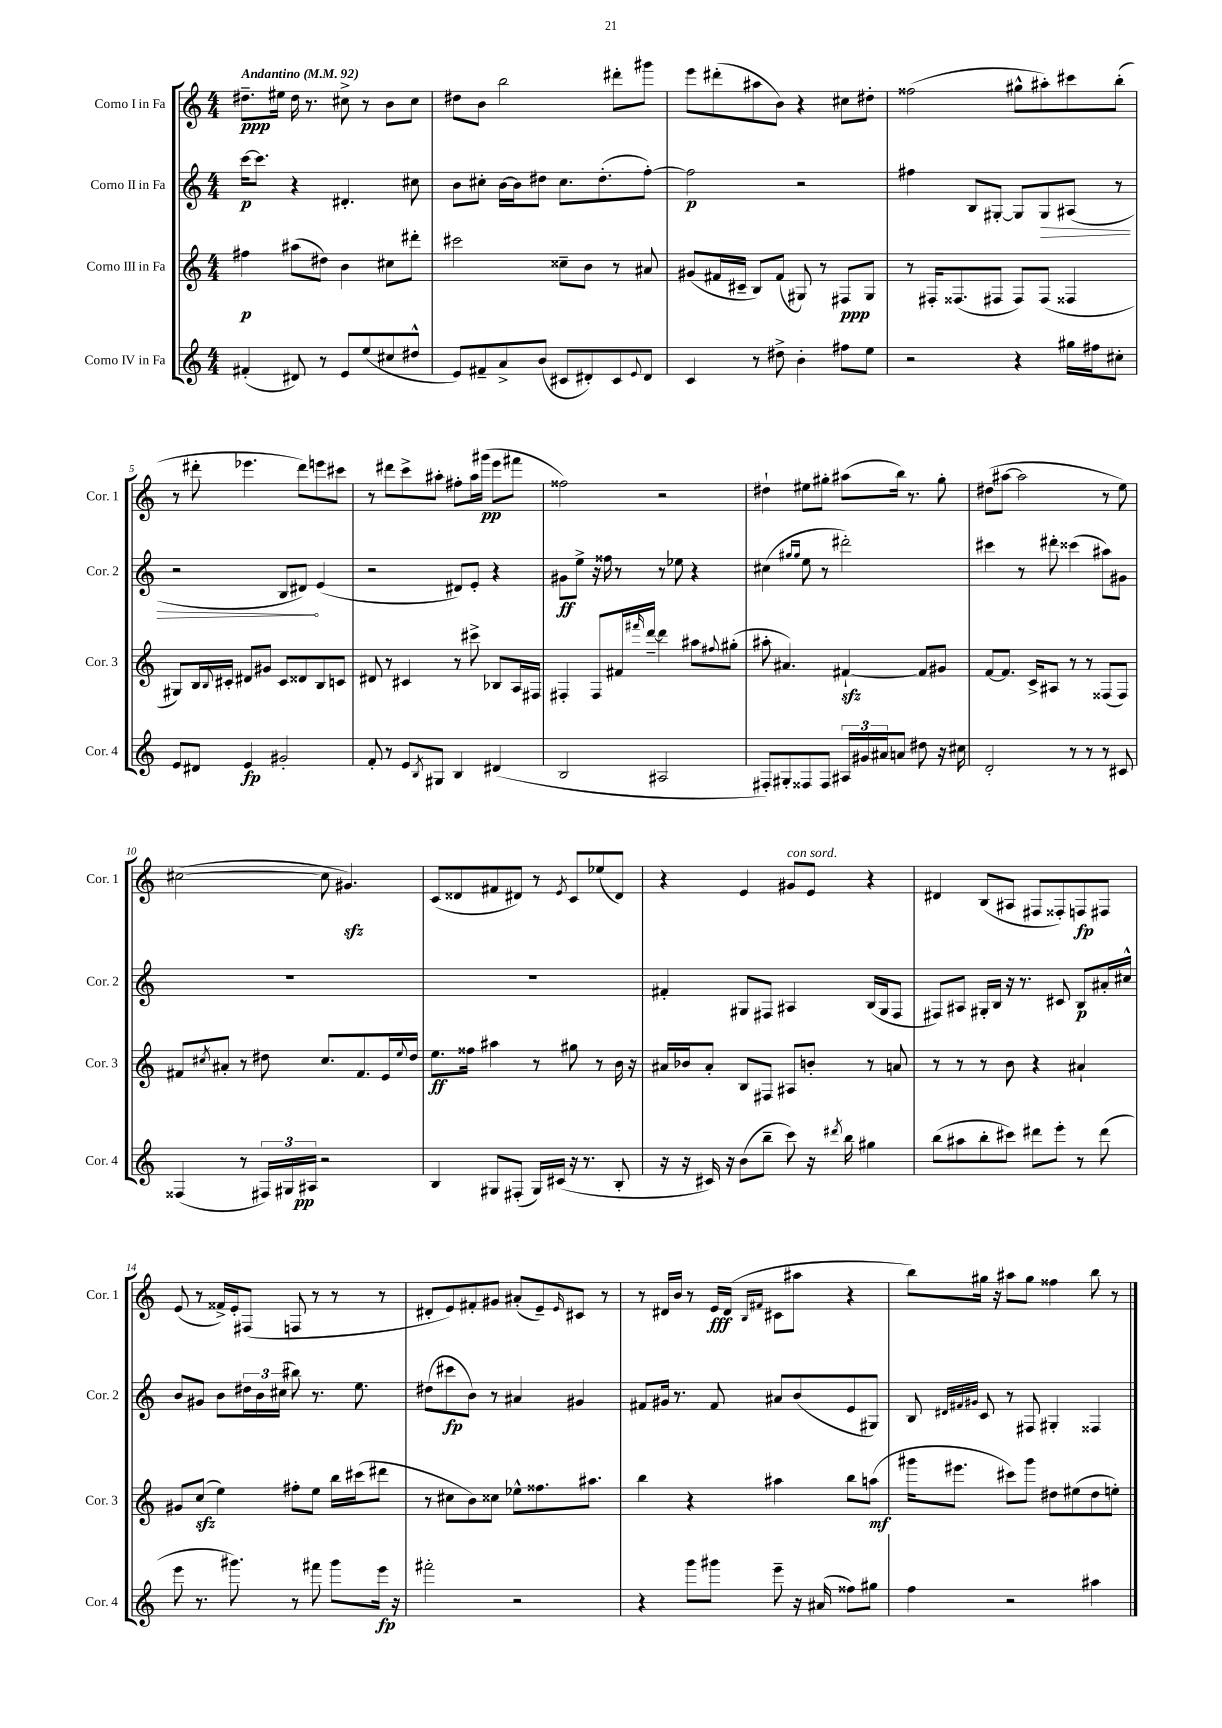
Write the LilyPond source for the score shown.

<<
\new StaffGroup <<
\new Staff = "s0" \with { instrumentName = "Corno I in Fa" shortInstrumentName = "Cor. 1" } {
    \clef treble \key c \major \numericTimeSignature \time 4/4 \tempo "Andantino" 4 = 92
    dis''8.--\ppp eis''16 dis''16 r8. cis''8-> r8 b'8 cis''8 |
    dis''8 b'8 b''2 dis'''8-. gis'''8 |
    e'''8 dis'''8-.( ais''8 b'8) r4 cis''8 dis''8-. |
    fisis''2( gis''8-^ ais''8-.) cis'''8 b''8-.( |
    r8 dis'''8-. ees'''4. dis'''8) e'''8 cis'''8 |
    r8 dis'''8 c'''8-> ais''8-. fis''8-. ais''16 gis'''16\pp( e'''8 fis'''8 |
    fisis''2) r2 |
    dis''4-! eis''8 gis''8-. ais''8( b''16) r8. gis''8-. |
    dis''8( ais''8~ ais''2 r8 e''8) |
    cis''2~( cis''8 gis'4.\sfz) |
    c'8( disis'8 fis'8 dis'8) r8 \acciaccatura { e'8 } c'8 ees''8( dis'8) |
    r4 e'4 gis'8^\markup { \italic "con sord." } e'8 r4 |
    dis'4 b8( ais8 fis8 fisis8-.) f8\fp fis8 |
    e'8( r8 fisis'16->) e'16-. fis8( f8 r8 r8 r8 |
    dis'8-. e'8) fis'8-. gis'8 ais'8-.( e'8--) \grace { e'16 } cis'8 r8 |
    r8 dis'16 b'16 r8 e'16\fff dis'16( \grace { b16 fis'16 } cis'8 ais''8 r4 |
    b''8) gis''16 r16 ais''8 gis''8 fisis''4 b''8 r8 \bar "|." |
}
\new Staff = "s1" \with { instrumentName = "Corno II in Fa" shortInstrumentName = "Cor. 2" } {
    \clef treble \key c \major \numericTimeSignature \time 4/4
    c'''16~\p c'''8. r4 dis'4.-. cis''8 |
    b'8 cis''8-. b'16~ b'16 dis''8 cis''8. dis''8.-.( f''8~-.) |
    f''2\p r2 |
    fis''4 b8 gis8~-. gis8 \once \override Hairpin.circled-tip = ##t gis8\> ais8( r8 |
    r2 b8 dis'8\!) e'4( |
    r2 dis'8) e'8-. r4 |
    gis'8\ff e''8-> r16 fisis''16 r8 r8 ees''8 r4 |
    cis''4( \grace { gis''16 gis''16 } e''8 r8 dis'''2-.) |
    cis'''4 r8 dis'''8-. cisis'''4( ais''8) gis'8 |
    R1 |
    R1 |
    fis'4-. gis8 fis8 ais4 b16( gis16 fis8 |
    fis8) ais8 gis16-. b16 r16 r8. cis'8 b8\p ais'16-. cis''16-^ |
    b'8 gis'8 b'8 \tuplet 3/2 { dis''16 b'16 cis''16( } bis''8) r8. e''8. |
    dis''8( cis'''8\fp b'8) r8 ais'4 gis'4 |
    fis'8 gis'16 r8. fis'8 ais'8 b'8( e'8 gis8) |
    b8 \grace { dis'32 fis'32 gis'32 } c'8 r8 fis8 gis4-. fisis4 \bar "|." |
}
\new Staff = "s2" \with { instrumentName = "Corno III in Fa" shortInstrumentName = "Cor. 3" } {
    \clef treble \key c \major \numericTimeSignature \time 4/4
    fis''4\p ais''8( dis''8) b'4 cis''8 dis'''8-. |
    cis'''2 cisis''8-- b'8 r8 ais'8 |
    gis'8( fis'16 cis'16-- b8) fis'8( gis8) r8 fis8\ppp gis8 |
    r8 fis16-. fisis8.( fis8 fis8) fis8( fisis4 |
    gis8) b16 \appoggiatura { b8 } cis'16-. dis'8 gis'8 cis'8 disis'8 b8 c'8 |
    dis'8 r8 cis'4 r8 cis'''8-> bes8 a16 fis16 |
    fis4-. fis8 fis'16 \grace { fis'''16 } d'''16~-- d'''4 ais''8 \appoggiatura { fis''8 } gis''8-.( |
    ais''8-. ais'4.) fis'4~-!\sfz fis'8 gis'8 |
    f'8~ f'8. c'16-> ais8 r8 r8 fisis8( fisis8) |
    fis'8 \acciaccatura { cis''8 } ais'8-. r8 dis''8 cis''8. fis'8. e'16 \appoggiatura { e''8 } dis''16 |
    e''8.\ff fisis''16 ais''4 r8 gis''8 r8 b'16 r16 |
    ais'16 bes'16 ais'8-. b8 fis8 ais8 b'8-. r8 a'8 |
    r8 r8 r8 b'8 r4 ais'4-! |
    gis'8 c''8\sfz( e''4) fis''8-. e''8 b''16 cis'''16( dis'''8 |
    r8 cis''8 b'8) cisis''8 ees''8-^ fisis''8. ais''8. |
    b''4 r4 ais''4 b''8 a''8\mf( |
    gis'''16 eis'''8. cis'''8) gis'''8 dis''8 eis''8( dis''8 e''8-.) \bar "|." |
}
\new Staff = "s3" \with { instrumentName = "Corno IV in Fa" shortInstrumentName = "Cor. 4" } {
    \clef treble \key c \major \numericTimeSignature \time 4/4
    fis'4-.( dis'8) r8 e'8 e''8( cis''8 dis''8-^ |
    e'8) fis'8-- a'8-> b'8( cis'8 dis'8-.) cis'8 \appoggiatura { e'8 } dis'8 |
    c'4 r8 dis''8-> b'4-. fis''8 e''8 |
    r2 r4 gis''16 fis''16 cis''8-. |
    e'8 dis'8 e'4\fp gis'2-. |
    f'8-. r8 e'8 \acciaccatura { b8 } gis8 b4 dis'4( |
    b2 ais2 |
    fis8-.) gis8-. fisis8 fisis8 \tuplet 3/2 { ais16 gis'16 ais'16 } a'8 dis''8 r16 cis''16 |
    d'2-. r8 r8 r8 cis'8 |
    fisis4( r8 \tuplet 3/2 { fis16) gis16 ais16\pp } r2 |
    b4 gis8 fis8-.( gis16) cis'16( r16 r8. b8-. |
    r16 r16 cis'16) r16 b'8( b''8-- c'''8) r16 \acciaccatura { dis'''8 } b''16 gis''4 |
    b''8( ais''8 b''8-. cis'''8) dis'''8 e'''8-. r8 dis'''8( |
    e'''8 r8. gis'''8.) r8 fis'''8 gis'''8 e'''16\fp r16 |
    fis'''2-. r2 |
    r4 g'''8 gis'''8 e'''8-- r16 ais'16( fisis''8) gis''8 |
    f''4 r2 ais''4 \bar "|." |
}
>>
>>
